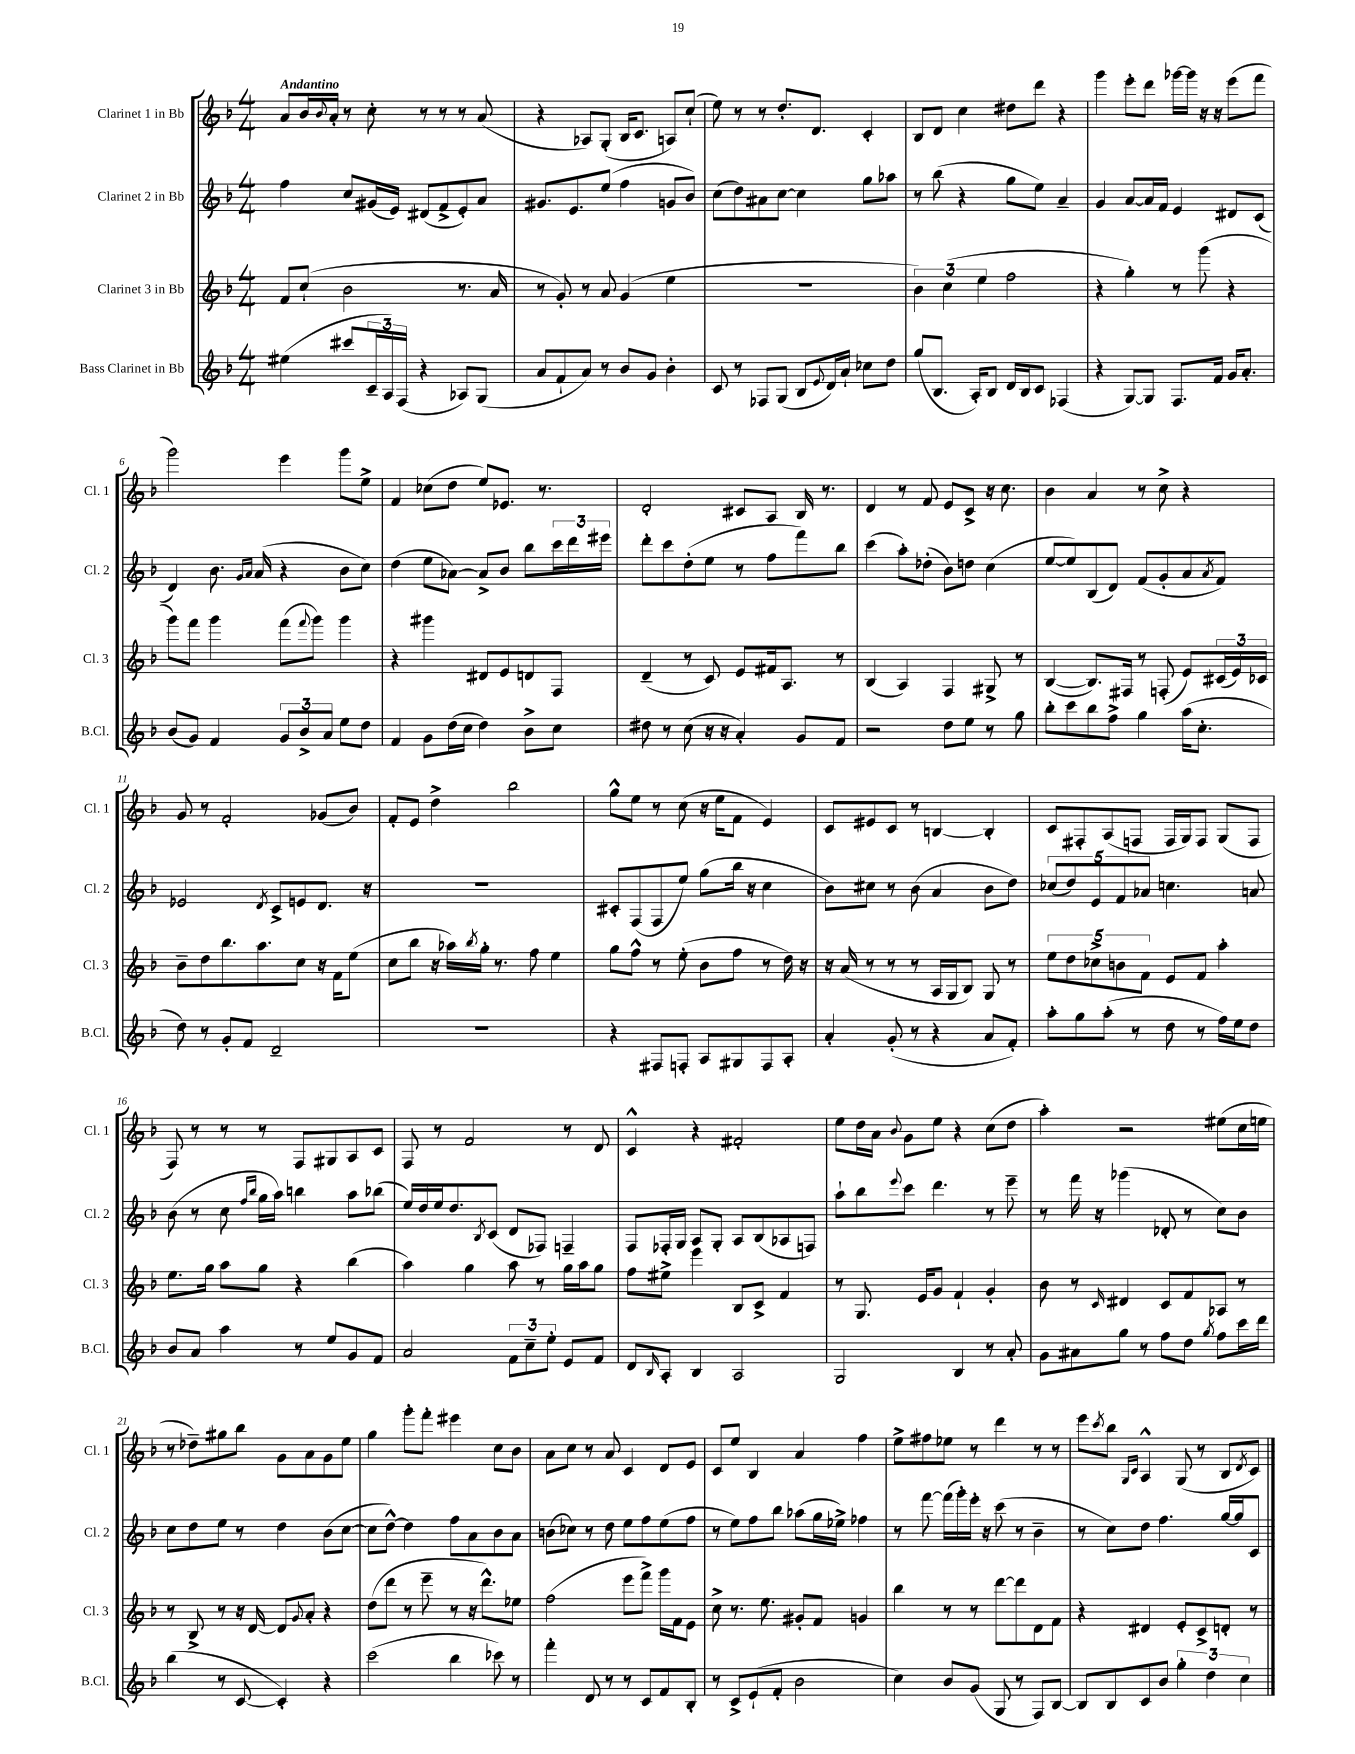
<<
\new StaffGroup <<
\new Staff = "s0" \with { instrumentName = "Clarinet 1 in Bb" shortInstrumentName = "Cl. 1" } {
    \clef treble \key f \major \numericTimeSignature \time 4/4 \tempo "Andantino"
    a'8 bes'16 \appoggiatura { bes'8 } a'16-. r8 c''8-. r8 r8 r8 a'8( |
    r4 aes8) g8-.( bes16 c'8. a8) c''8-!( |
    e''8) r8 r8 d''8.-. d'8. c'4-. |
    bes8 d'8 c''4 dis''8 d'''8 r4 |
    g'''4 e'''8-. d'''8 ges'''16~ ges'''16 r16 r16 e'''8( f'''8 |
    g'''2) e'''4 g'''8 e''8-> |
    f'4 ces''8( d''8 e''8) ees'8. r8. |
    d'2-. cis'8 a8 bes16 r8. |
    d'4 r8 f'8 e'8 c'8-> r16 c''8. |
    bes'4 a'4 r8 c''8-> r4 |
    g'8 r8 f'2-. ges'8( bes'8) |
    f'8-. e'8 d''4-> bes''2 |
    g''8-^ e''8 r8 c''8( r16 e''16 f'8 e'4) |
    c'8 eis'8 c'8 r8 b4~ b4-. |
    c'8 fis8-. a8( f8 f16 g16) f8 g8( f8 |
    f8) r8 r8 r8 f8 gis8 a8 c'8 |
    f8 r8 f'2 r8 d'8 |
    c'4-^ r4 fis'2-. |
    e''8 d''16 a'16 \appoggiatura { bes'8 } g'8 e''8 r4 c''8( d''8 |
    a''4-.) r2 eis''8( c''16 e''16 |
    r8 des''8--) gis''8 bes''8 g'8 a'8 g'8 e''8 |
    g''4 g'''8-. f'''8-. eis'''4 c''8 bes'8 |
    a'8 c''8 r8 a'8 c'4 d'8 e'8 |
    c'8 e''8 bes4 a'4 f''4 |
    e''8-> fis''8 ees''8 r8 d'''4 r8 r8 |
    e'''8 \acciaccatura { c'''8 } bes''8 \grace { g16 c'16 } a4-^ g8( r8 bes8 \acciaccatura { d'8 } c'8) \bar "|." |
}
\new Staff = "s1" \with { instrumentName = "Clarinet 2 in Bb" shortInstrumentName = "Cl. 2" } {
    \clef treble \key f \major \numericTimeSignature \time 4/4
    f''4 c''8 gis'16( e'16) dis'8( f'8-> e'8-.) a'8 |
    gis'8. e'8. e''8( f''4 g'8 bes'8) |
    c''8( d''8) ais'8 c''8~ c''4 g''8 aes''8 |
    r8 bes''8( r4 g''8 e''8) a'4-- |
    g'4 a'8~ a'16 f'16 e'4 dis'8 c'8( |
    d'4) bes'8. \grace { g'16 a'16 } a'16( r4 bes'8 c''8) |
    d''4( e''8 aes'8~) aes'8-> bes'8 bes''8 \tuplet 3/2 { c'''16 d'''16 eis'''16 } |
    d'''8-. c'''8 d''8-.( e''8 r8 f''8 f'''8) bes''8 |
    c'''4( a''8-.) des''8-.( bes'8) d''8 c''4( |
    e''8~ e''8) bes8( d'8) f'8( g'8-. a'8 \acciaccatura { a'8 } f'8) |
    ees'2 \acciaccatura { d'8 } c'8-> e'8 d'8. r16 |
    R1 |
    cis'8-. f8( f8 e''8) g''8( bes''16 r16 c''4 |
    bes'8) cis''8 r8 bes'8( a'4 bes'8 d''8) |
    \tuplet 5/4 { ces''8( d''8) e'8 f'8 aes'8 } c''4. a'8 |
    bes'8( r8 c''8 \grace { f''16 bes''16 } g''16 a''16) b''4 a''8 bes''8( |
    e''16) d''16 e''16 d''8. \acciaccatura { bes8 } c'8( d'8 fes8) f4-- |
    f8 fes16-. g16 a8 g8-. a8 bes8( aes8 f8) |
    a''8-! bes''8 \appoggiatura { e'''8 } c'''8 d'''4. r8 e'''8-- |
    r8 f'''16 r16 ges'''4( des'8-. r8 c''8) bes'8 |
    c''8 d''8 e''8 r8 d''4 bes'8( c''8~ |
    c''8 d''8~-^) d''4 f''8 a'8 bes'8 a'8 |
    b'8( ces''8) r8 d''8 e''8 f''8 e''8( f''8 |
    r8 e''8) f''8 bes''8 aes''8( g''16 ees''16->) fes''4 |
    r8 f'''8~ f'''16( g'''16-.) e'''16-. r16 c'''8( r8 bes'4-- |
    r8 c''8) d''8 f''4. g''16~ g''16 c'8 \bar "|." |
}
\new Staff = "s2" \with { instrumentName = "Clarinet 3 in Bb" shortInstrumentName = "Cl. 3" } {
    \clef treble \key f \major \numericTimeSignature \time 4/4
    f'8 c''8-!( bes'2 r8. a'16 |
    r8 g'8-.) r8 a'8 g'4( e''4 |
    R1 |
    \tuplet 3/2 { bes'4) c''4( e''4 } f''2 |
    r4 g''4-.) r8 g'''8( r4 |
    g'''8) f'''8 g'''4 f'''8( \appoggiatura { f'''8 } g'''8) g'''4 |
    r4 gis'''4 dis'8 e'8 d'8 f8 |
    d'4--( r8 c'8) e'8 fis'16 a8. r8 |
    bes4( a4) f4 gis8-> r8 |
    bes4~( bes8.) fis16 r8 f8-.( e'8) \tuplet 3/2 { cis'16( e'16) ces'16 } |
    bes'8-- d''8 bes''8. a''8. c''8 r16 f'16 e''8( |
    c''8 bes''8 r16 aes''16) \acciaccatura { bes''8 } g''16-. r8. f''8 e''4 |
    g''8 f''8-^ r8 e''8-.( bes'8 f''8 r8 d''16) r16 |
    r16 a'16( r8 r8 r8 a16 g16 bes8) g8 r8 |
    \tuplet 5/4 { e''8 d''8 ces''8-> b'8 f'8 } e'8 f'8 a''4-. |
    e''8. g''16 a''8 g''8 r4 bes''4( |
    a''4) g''4 a''8 r8 g''16 a''16 g''8 |
    f''8 eis''8-> e'''4 bes8 c'8-> f'4 |
    r8 g8. e'16 g'8 f'4-! g'4-. |
    bes'8 r8 \grace { c'16 } dis'4 c'8 f'8 aes8 r8 |
    r8 bes8-> r8 r16 d'16~ d'8 \appoggiatura { g'8 } a'8-. r4 |
    d''8( d'''8 r8 e'''8-- r8 r16 d'''8.-^) ees''8 |
    f''2( e'''8 f'''8->) g'''16 f'16 e'8 |
    c''8-> r8. e''8. gis'8-. f'8 g'4 |
    bes''4 r8 r8 d'''8~ d'''8 d'8 f'8 |
    r4 dis'4 e'8-. c'8-> d'8-. r8 \bar "|." |
}
\new Staff = "s3" \with { instrumentName = "Bass Clarinet in Bb" shortInstrumentName = "B.Cl." } {
    \clef treble \key f \major \numericTimeSignature \time 4/4
    eis''4( cis'''8 \tuplet 3/2 { c'16-- a16) f16( } r4 aes8) g8( |
    a'8 f'8-! a'8) r8 bes'8 g'8 bes'4-. |
    c'8 r8 fes8 g8( bes8 \appoggiatura { e'8 } d'16) a'16-! ces''8 d''8 |
    g''8( bes8. a16-.) bes8 d'16 bes16 c'8 fes4( |
    r4 g8~) g8 f8. f'16 g'16 a'8.-. |
    bes'8( g'8) f'4 \tuplet 3/2 { g'8 bes'8-> a'8 } e''8 d''8 |
    f'4 g'8 d''16( c''16 d''4) bes'8-> c''8 |
    dis''8 r8 c''8( r16 r16 a'4-.) g'8 f'8 |
    r2 d''8 e''8 r8 g''8 |
    bes''8-. c'''8 bes''8 f''8-> g''4 a''16( c''8.-. |
    d''8) r8 g'8-. f'8 d'2-- |
    R1 |
    r4 fis8 f8-. a8 gis8 f8 a8-. |
    a'4-. g'8-.( r8 r4 a'8 f'8-.) |
    a''8-. g''8 a''8-.( r8 d''8 r8 f''16) e''16 d''8 |
    bes'8 a'8 a''4 r8 e''8 g'8 f'8 |
    a'2 \tuplet 3/2 { f'8 c''8-- e''8-. } e'8 f'8 |
    d'8 \grace { bes16 } a8-. bes4 a2 |
    g2 bes4 r8 a'8-. |
    g'8 ais'8 g''8 r8 f''8 d''8 \acciaccatura { g''8 } f''8 c'''16 d'''16 |
    bes''4( r8 c'8~ c'4-.) r4 |
    c'''2( bes''4 ces'''8) r8 |
    f'''4-. d'8 r8 r8 c'8 f'8 bes8-. |
    r8 c'8-> e'8-!( f'8-. bes'2 |
    c''4) bes'8 g'8( g8 r8 f8) bes8~ |
    bes8 bes8 c'8 bes'8 \tuplet 3/2 { g''4-. d''4 c''4 } \bar "|." |
}
>>
>>
